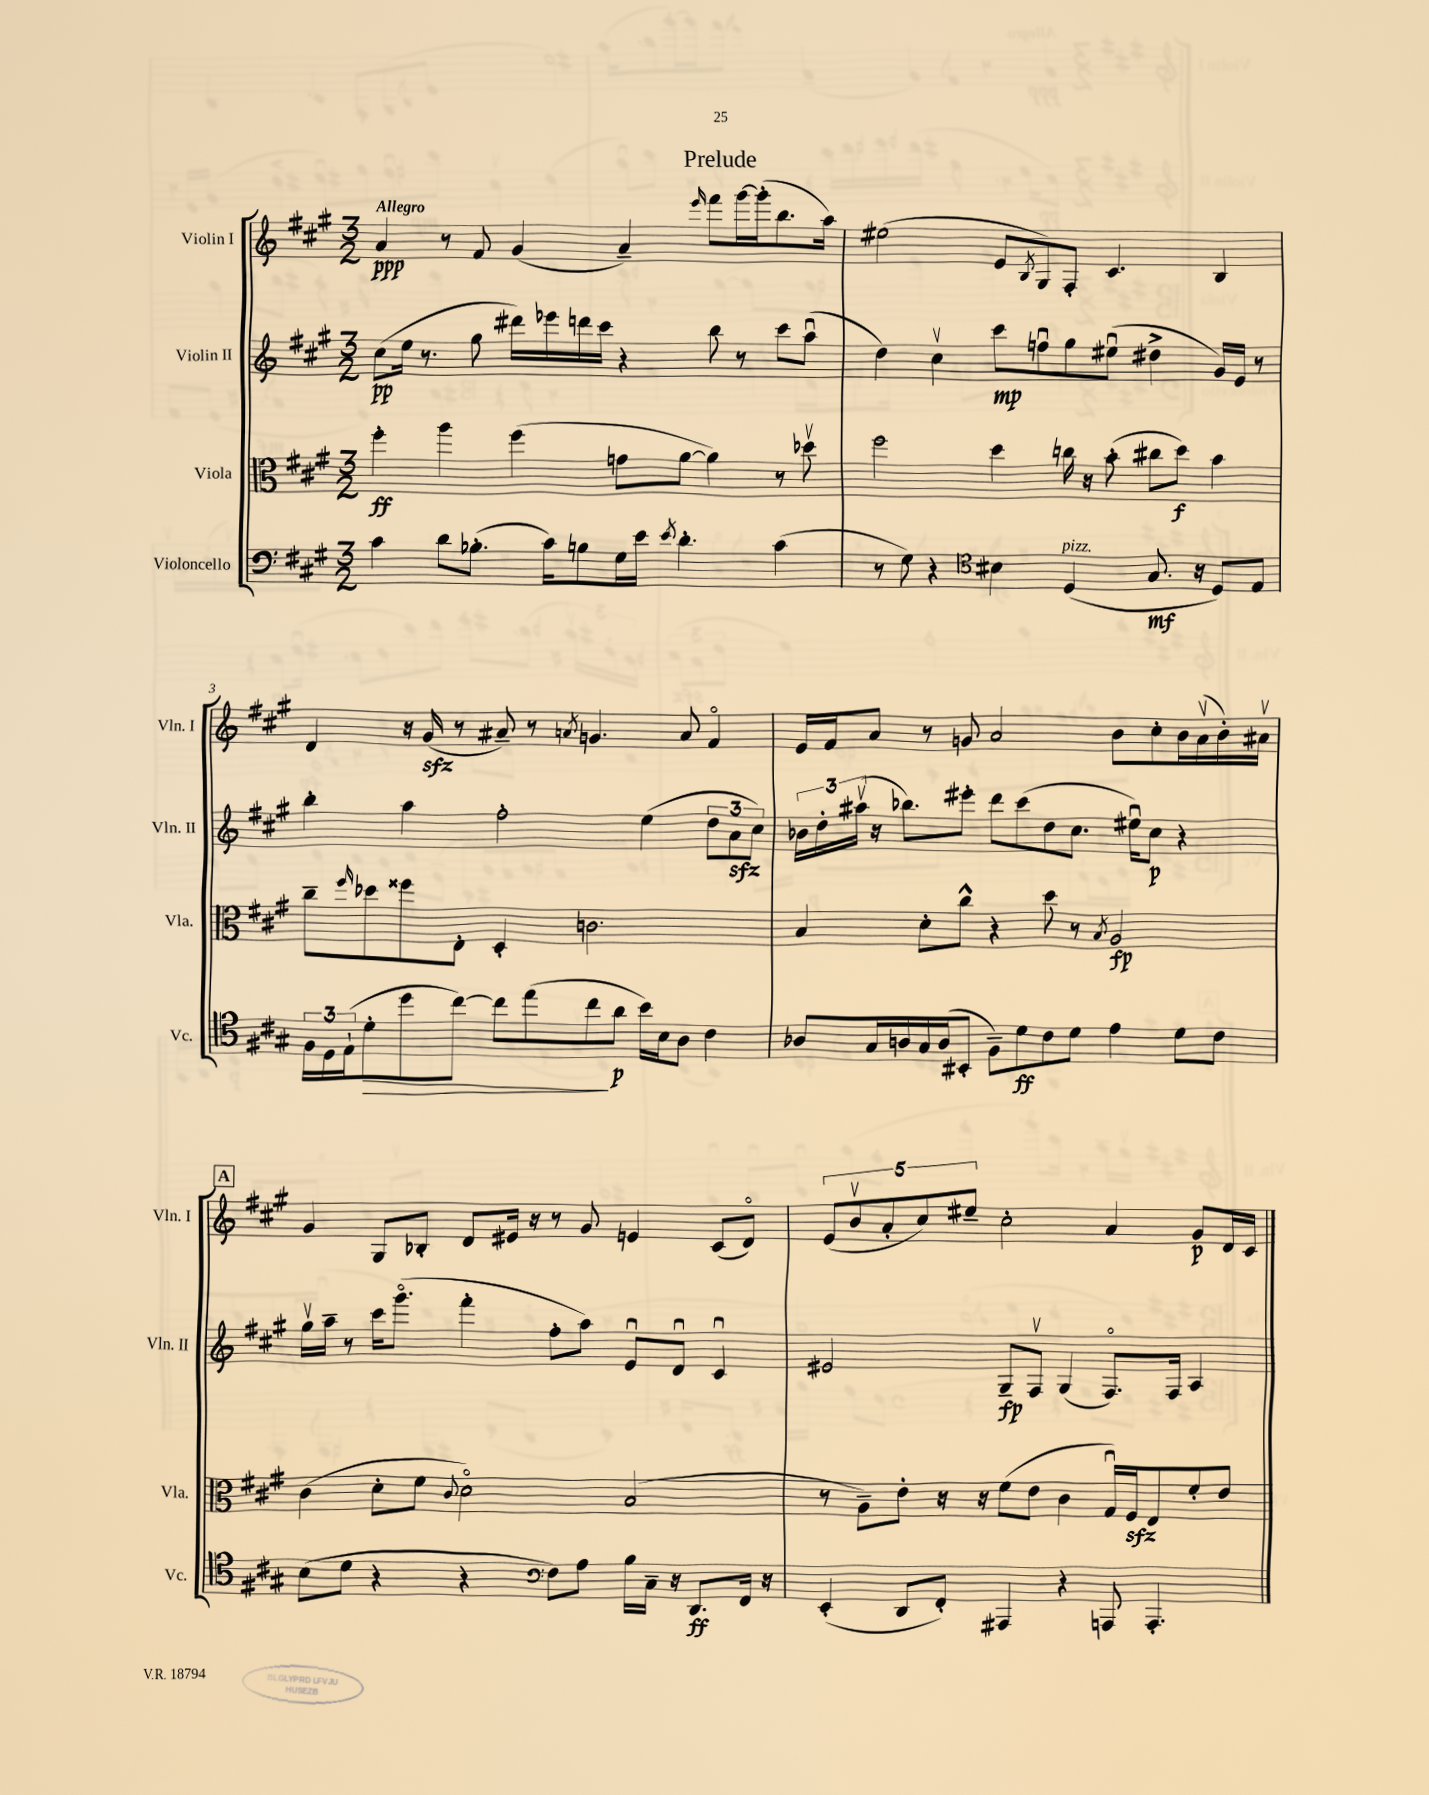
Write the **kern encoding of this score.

**kern	**kern	**kern	**kern
*staff4	*staff3	*staff2	*staff1
*clefF4	*clefC3	*clefG2	*clefG2
*k[f#c#g#]	*k[f#c#g#]	*k[f#c#g#]	*k[f#c#g#]
*M3/2	*M3/2	*M3/2	*M3/2
4c#\	4ff#'\	(8cc#\L	4a/
.	.	16ee\Jk	.
.	.	8.r	.
8d\L	4aa\	.	8r
(8.B-'\J	.	8gg#\	8f#/
.	(4ff#\	16ddd#\LL)	(4g#/
16c#\LK)	.	16eee-\	.
8B\	.	16ddd\	.
.	.	16ccc#\JJ	.
16G#\L	8g\L	4r	4a~/)
16e\JJ	.	.	.
8qe/	.	.	.
4.d'\	[8a\J	.	.
.	.	.	16qqeee/
.	4a\])	8bb\	8fff#\L
.	.	8r	[16ggg#\L
.	.	.	(16ggg#'\]J
(4c#\	8r	8ccc#\L	8.bb\
.	8dd-v\	(8aau\J	.
.	.	.	16aa\Jk)
=	=	=	=
8r	2ff#\	4dd\)	(2ee#\
8G#\)	.	.	.
4r	.	4cc#v\	.
*clefC4	*	*	*
4B#\	4dd\	8ccc#\L	8e/L
.	.	.	8qB/
.	.	8ffu\	8G#/)
(4D/	16cc\	8gg#\	8F#'/J
.	16r	.	.
.	(8b'\	(8ee#u\J	4.c#/
8.G#/	8cc#\L	4dd#^\	.
.	8dd\J)	.	.
16r	.	.	.
8D/L)	4b\	16g#/LL)	4B/
.	.	16e/JJ	.
8E/J	.	8r	.
=	=	=	=
24F#\LL	8cc#~\L	4bb'\	4d/
24D\	.	.	.
(24E`\J	.	.	.
.	16qqff#/	.	.
8d'\	8dd-\	.	.
8dd\	8ff##\	4aa\	16r
.	.	.	(16g#/
[8cc#\J)	8E'\J	.	8r
8cc#\]L	4D'/	2ff#'\	8a#~/)
(8ee\	.	.	8r
.	.	.	8qa/
8cc#\	2.c\	.	4.g/
8a\J	.	.	.
16b\LL)	.	(4ee\	.
16B\J	.	.	.
8A\J	.	.	8a/
4c#\	.	12dd\L	4f#o/
.	.	12a\	.
.	.	12cc#\J)	.
=	=	=	=
8A-/L	4B/	24b-\LL	16e/LL
.	.	24dd'\	.
.	.	.	16f#/J
.	.	(24aa#v\JJ	.
16G#/L	.	16r	8a/J
16A/	.	8.bb-\L)	.
16G#/	8d'\L	.	8r
(16A/J	.	.	.
8BB#'/J	8cc#^^\J	8eee#'\J	8g/
8F#~\L)	4r	8ddd\L	2a/
8d\	.	(8ccc#\	.
8c#\	8dd\	8dd\	.
8d\J	8r	8.cc#\J	.
.	8qB/	.	.
4e\	2A/	.	8b\L
.	.	16ee#u\LK)	.
.	.	8cc#\J	8cc#'\
8d\L	.	4r	16b\L
.	.	.	(16av\
8c#\J	.	.	16b'\)
.	.	.	16a#v\JJ
=	=	=	=
(8B\L	(4c#\	16gg#v\LL	4g#/
.	.	16aa~\JJ	.
8d\J	.	8r	.
4r	8d'\L	16ccc#\LK	8G#/L
.	.	(8.ggg#o\J	.
.	8f#\J	.	8B-'/J
.	8qqc#/	.	.
4r	2do\)	4fff#'\	8d/L
.	.	.	16e#/Jk
.	.	.	16r
*clefF4	*	*	*
8F#\L)	.	8ff#'\L	8r
8A\J	.	8aa\J)	8g#/
16B\LL	(2B/	8eu/L	4e/
16C#~\JJ	.	.	.
16r	.	8du/J	.
8.DD/L	.	.	.
.	.	4c#u/	(8c#/L
16FF#/Jk	.	.	8do/J)
16r	.	.	.
=	=	=	=
(4EE'/	8r	2e#/	(10e/L
.	.	.	10bv/
.	8A~\L)	.	.
.	.	.	10a'/
8DD/L	8e'\J	.	.
.	.	.	10cc#/)
8FF#'/J)	16r	.	.
.	.	.	10ee#~/J
.	16r	.	.
4AAA#/	(8f#\L	8G#~/L	2cc#'\
.	8e\J	8F#v/J	.
4r	4c#\	(4G#/	.
8AAA/	16G#u/LL)	8.F#o/L)	4a/
.	16F#/J	.	.
4.AAA'/	8E/	.	.
.	.	16F#/Jk	.
.	8f#'/	4A/	8g#/L
.	8e/J	.	16d/L
.	.	.	16c#/JJ
==	==	==	==
*-	*-	*-	*-
